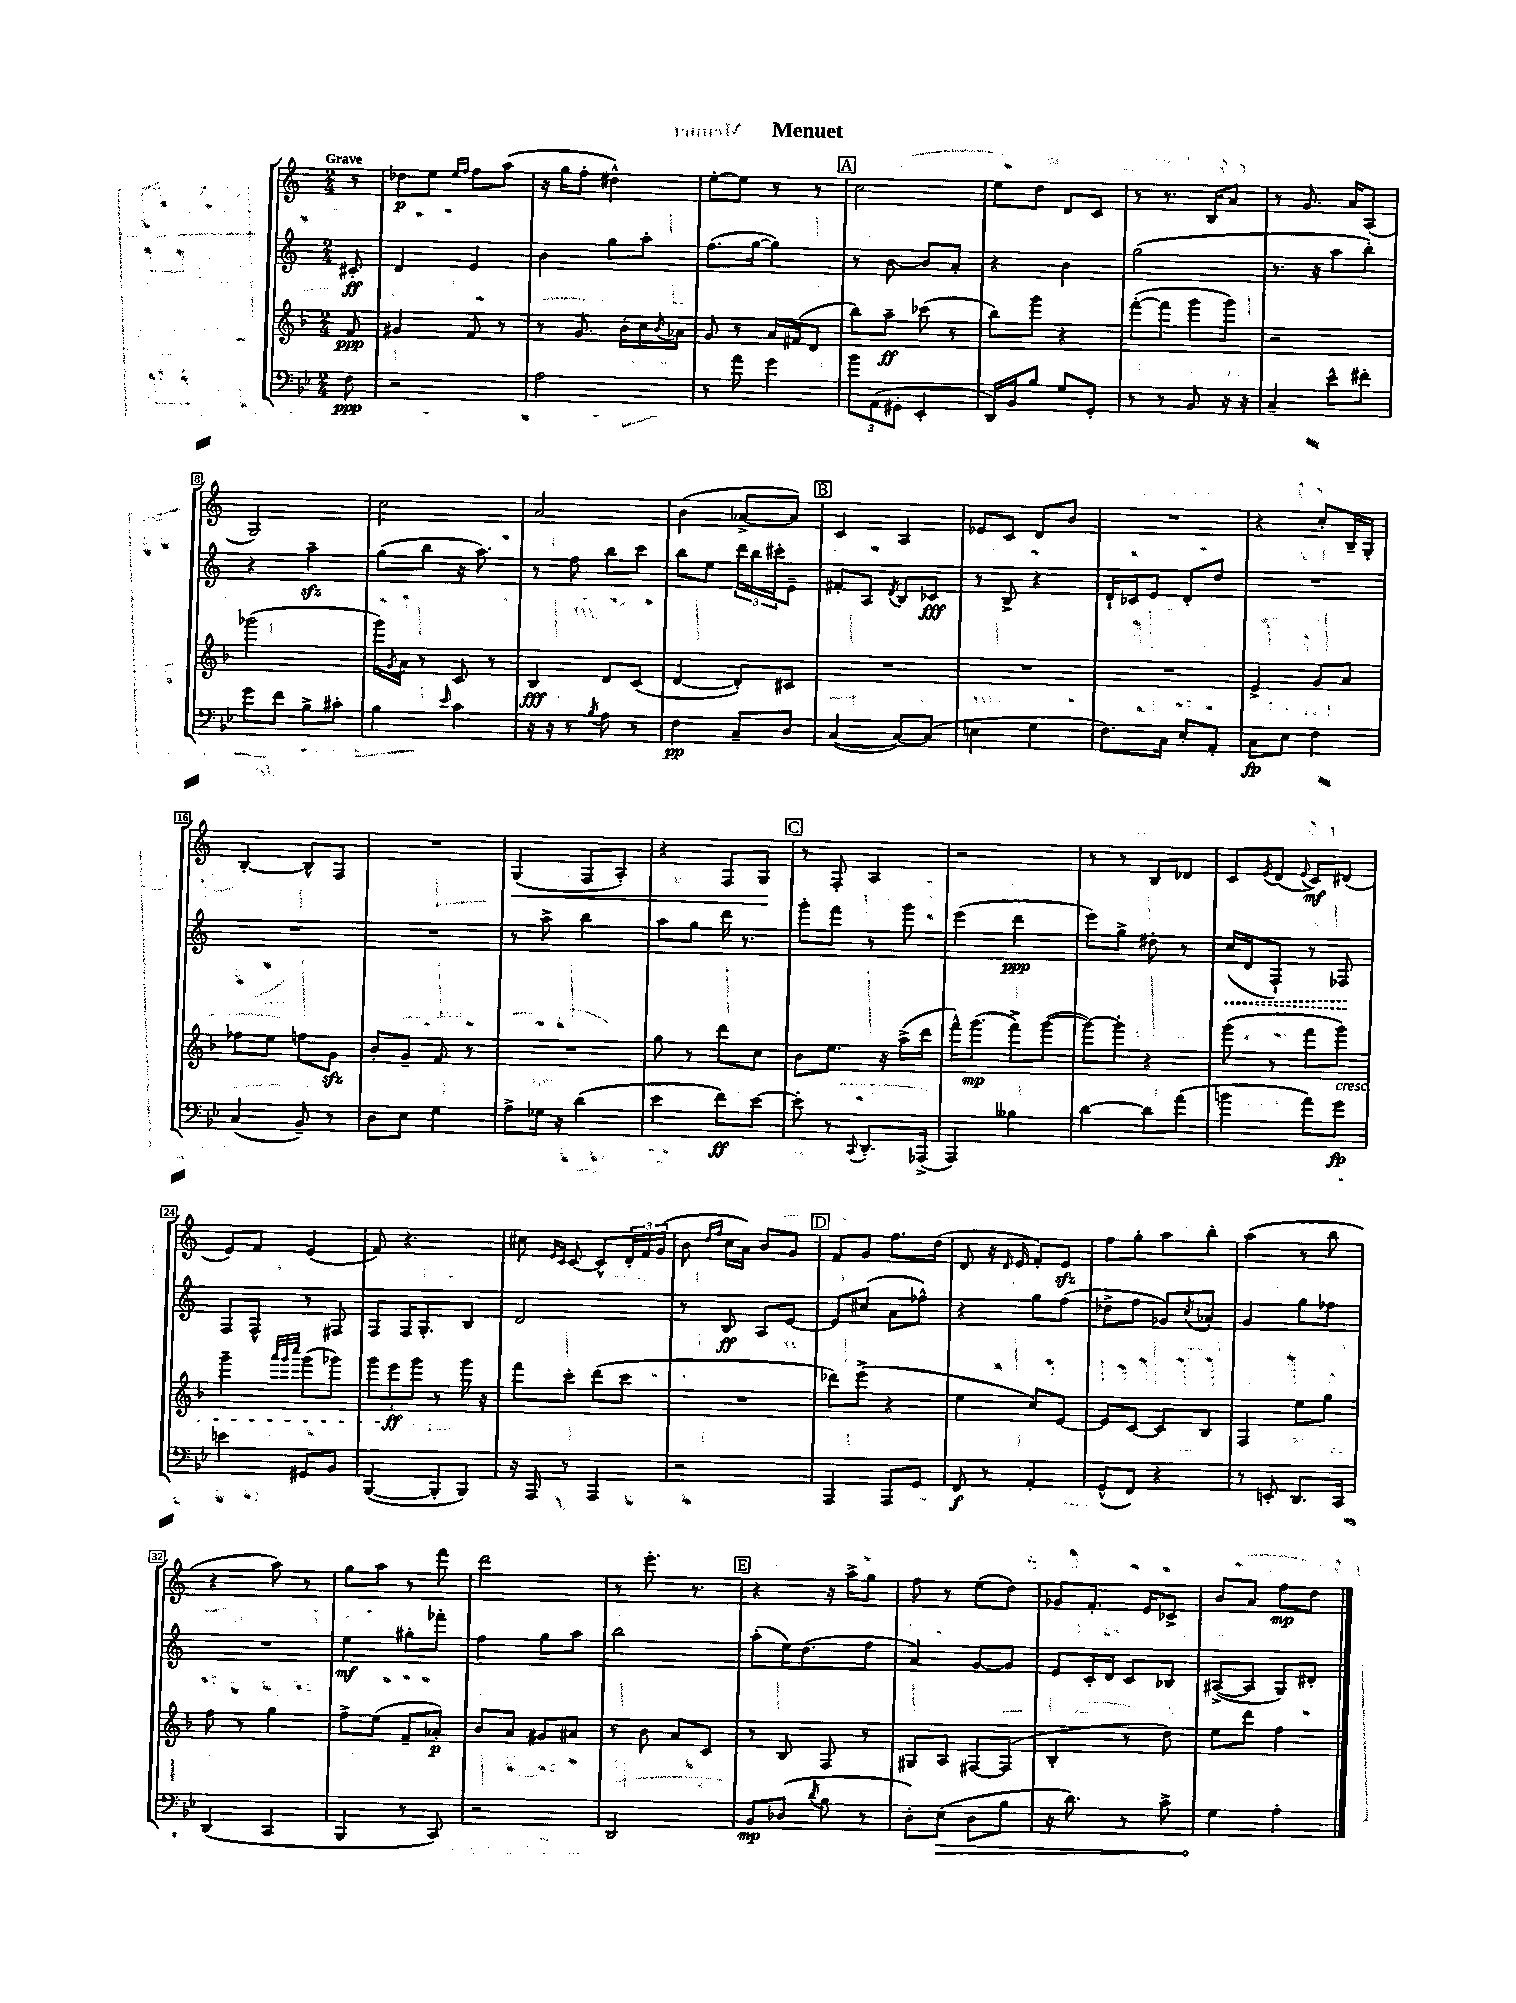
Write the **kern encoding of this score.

**kern	**dynam	**kern	**dynam	**kern	**dynam	**kern	**dynam
*part4	*part4	*part3	*part3	*part2	*part2	*part1	*part1
*staff4	*staff4	*staff3	*staff3	*staff2	*staff2	*staff1	*staff1
*clefF4	*	*clefG2	*	*clefG2	*	*clefG2	*
*k[b-e-]	*	*k[b-]	*	*k[]	*	*k[]	*
*M2/4	*	*M2/4	*	*M2/4	*	*M2/4	*
=	=	=	=	=	=	=	=
!	!	!	!	!	!	!LO:TX:a:B:t=Grave	!
8F\	ppp	8f/	ppp	8c#X'/	ff	8r	.
=1	=1	=1	=1	=1	=1	=1	=1
2r	.	4g#X/	.	4d/	.	8dd-X\L	p
.	.	.	.	.	.	8ee\J	.
.	.	.	.	.	.	16qqee/LL	.
.	.	.	.	.	.	16qqff/JJ	.
.	.	8f/	.	4e/	.	8ff\L	.
.	.	8r	.	.	.	(8aa\J	.
=2	=2	=2	=2	=2	=2	=2	=2
2A\	.	8r	.	4b\	.	16r	.
.	.	.	.	.	.	16gg\KL	.
.	.	8.g/	.	.	.	8ff'\J	.
.	.	.	.	8gg\L	.	4dd#X^^\)	.
.	.	16b-'\LL	.	.	.	.	.
.	.	16cc\	.	8aa'\J	.	.	.
.	.	8qb-/	.	.	.	.	.
.	.	16a-X\JJ	.	.	.	.	.
=3	=3	=3	=3	=3	=3	=3	=3
8r	.	8g/	.	(8.ff\L	.	[8ee'\L	.
8a\	.	8r	.	.	.	8ee\J]	.
.	.	.	.	[16gg\Jk	.	.	.
4g\	.	16a/LL	.	4gg\])	.	8r	.
.	.	(16f#X/J	.	.	.	.	.
.	.	8d/J	.	.	.	8r	.
!!LO:REH:place=s1:t=A
=4	=4	=4	=4	=4	=4	=4	=4
12b-\L	.	8bb-\L)	.	8r	.	2cc\	.
(12AA\	.	.	.	.	.	.	.
.	.	8aa~\J	ff	[8b\	.	.	.
12GG#X'\J	.	.	.	.	.	.	.
4EE-'/	.	(8ccc-X\	.	8b/L]	.	.	.
.	.	8r	.	8a'/J	.	.	.
=5	=5	=5	=5	=5	=5	=5	=5
16DD/LL)	.	8bb-\L)	.	4r	.	8ee\L	.
16BB-/J	.	.	.	.	.	.	.
8B-/J	.	8ggg\J	.	.	.	8dd\J	.
8G/L	.	4r	.	4b\	.	8d/L	.
8GG'/J	.	.	.	.	.	8c/J	.
=6	=6	=6	=6	=6	=6	=6	=6
8r	.	([8fff'\L	.	(2gg\	.	8r	.
8r	.	8fff\J]	.	.	.	8.r	.
8BB-/	.	8ggg\L	.	.	.	.	.
.	.	.	.	.	.	16B/KL	.
16r	.	8ggg\J)	.	.	.	8a/J	.
16r	.	.	.	.	.	.	.
=7	=7	=7	=7	=7	=7	=7	=7
4C~/	.	2r	.	8.r	.	8r	.
.	.	.	.	.	.	8.g/	.
.	.	.	.	16r	.	.	.
8e-^^\L	.	.	.	8aa\L	.	.	.
.	.	.	.	.	.	16a/KL	.
8f#X'\J	.	.	.	8bb'\J)	.	(8A/J	.
!!LO:LB:g=z
=8	=8	=8	=8	=8	=8	=8	=8
8g\L	.	(2ggg-X\	.	4r	.	2G/)	.
8f\J	.	.	.	.	.	.	.
8B-^\L	.	.	.	4aazz~\	.	.	.
8c#X'\J	.	.	.	.	.	.	.
=9	=9	=9	=9	=9	=9	=9	=9
4B-\	.	16ggg\LL)	.	(8gg\L	.	2cc\	.
.	.	8qg/	.	.	.	.	.
.	.	16a\JJ	.	.	.	.	.
.	.	8r	.	8bb\J	.	.	.
16qqe-/	.	.	.	.	.	.	.
4c\	.	8c/	.	16r	.	.	.
.	.	.	.	8.aa\)	.	.	.
.	.	8r	.	.	.	.	.
=10	=10	=10	=10	=10	=10	=10	=10
16r	.	4B-/	fff	8r	.	2a/	.
16r	.	.	.	.	.	.	.
8r	.	.	.	8ff\	.	.	.
8qB-/	.	.	.	.	.	.	.
8A\	.	8d/L	.	8bb\L	.	.	.
8r	.	(8c/J	.	8ccc\J	.	.	.
=11	=11	=11	=11	=11	=11	=11	=11
4F\	pp	[4d/	.	8bb\L	.	(4b\	.
.	.	.	.	8ee\J	.	.	.
8C~/L	.	8d'/L])	.	24ddd\LL	.	[8a-X^/L	.
.	.	.	.	24bb\	.	.	.
.	.	.	.	24ccc#X'\J	.	.	.
8D/J	.	8c#X/J	.	8e~\J	.	8a-/J])	.
!!LO:REH:place=s1:t=B
=12	=12	=12	=12	=12	=12	=12	=12
([4C/	.	2r	.	8f#X'/L	.	4c/	.
.	.	.	.	8A/J	.	.	.
.	.	.	.	8qd/	.	.	.
8C/L_)	.	.	.	8B/L	.	4A/	.
(8C/J]	.	.	.	8c-X/J	fff	.	.
=13	=13	=13	=13	=13	=13	=13	=13
4En\	.	2r	.	8r	.	8e-X/L	.
.	.	.	.	8B^/	.	8c/J	.
4G\	.	.	.	4r	.	8d/L	.
.	.	.	.	.	.	8b/J	.
=14	=14	=14	=14	=14	=14	=14	=14
8.F\L)	.	2r	.	16d`/LL	.	2r	.
.	.	.	.	16c-X/J	.	.	.
.	.	.	.	8e/J	.	.	.
16C\Jk	.	.	.	.	.	.	.
8E-'/L	.	.	.	8d'/L	.	.	.
8AA'/J	.	.	.	8dd/J	.	.	.
=15	=15	=15	=15	=15	=15	=15	=15
8C\L	fp	4e^/	.	2r	.	4r	.
8E-\J	.	.	.	.	.	.	.
4F\	.	8g/L	.	.	.	8cc'/L	.
.	.	8a/J	.	.	.	16B~/L	.
.	.	.	.	.	.	16G'/JJ	.
!!LO:LB:g=z
=16	=16	=16	=16	=16	=16	=16	=16
(4C/	.	8ff-X\L	.	2r	.	[4B'/	.
.	.	8ee\J	.	.	.	.	.
8BB-~/)	.	8ffn\L	.	.	.	8B^^/L]	.
8r	.	8gzz\J	.	.	.	8F/J	.
=17	=17	=17	=17	=17	=17	=17	=17
8D\L	.	8b-'/L	.	2r	.	2r	.
8E-\J	.	8g~/J	.	.	.	.	.
4G\	.	8f/	.	.	.	.	.
.	.	8r	.	.	.	.	.
=18	=18	=18	=18	=18	=18	=18	=18
!	!	!	!	!	!	!	!LO:HP:b
8A^\L	.	2r	.	8r	.	(4G/	<
16G-X\Jk	.	.	.	8aa^\	.	.	.
16r	.	.	.	.	.	.	.
(4d\	.	.	.	4bb\	.	8F/L	.
.	.	.	.	.	.	8A'/J)	.
=19	=19	=19	=19	=19	=19	=19	=19
4e-\	.	8gg\	.	8aa\L	.	4r	.
.	.	8r	.	8gg\J	.	.	.
8f\L)	ff	8ddd\L	.	16ddd\	.	8F/L	.
.	.	.	.	8.r	.	.	.
[8e-\J	.	8cc\J	.	.	.	8G/J	.
.	.	.	.	.	.	.	[
!!LO:REH:place=s1:t=C
=20	=20	=20	=20	=20	=20	=20	=20
8e-'\]	.	8b-\L	.	8ggg'\L	.	8r	.
8r	.	8.ee\J	.	8fff\J	.	8F'/	.
8qqCC/	.	.	.	.	.	.	.
8.DD'/L	.	.	.	8r	.	4A/	.
.	.	16r	.	.	.	.	.
.	.	(16aa^\LL	.	8ggg\	.	.	.
(16AAA-X^/Jk	.	16ddd\JJ	.	.	.	.	.
=21	=21	=21	=21	=21	=21	=21	=21
4AAA/)	.	16fff^^\KL)	.	(4eee\	.	2r	.
.	.	(8.ggg\J	mp	.	.	.	.
4B--X\	.	8fff^\L)	.	4ddd\	ppp	.	.
.	.	([8ggg\J	.	.	.	.	.
=22	=22	=22	=22	=22	=22	=22	=22
[4d\	.	8ggg\L_)	.	8eee\L)	.	8r	.
.	.	8ggg'\J]	.	8gg^\J	.	8r	.
8d\L]	.	4r	.	8dd#X'\	.	8B/L	.
(8a\J	.	.	.	8r	.	8d-X/J	.
=23	=23	=23	=23	=23	=23	=23	=23
!	!	!	!	!	!LO:HP:b	!	!
4bn\	.	(8ggg\	.	(16cc/LL	<	8c/L	.
.	.	.	.	16d/J	.	.	.
.	.	.	.	.	.	8qe/	.
.	.	8r	.	8F`/J)	.	(8d/J	.
.	.	.	.	.	.	8qqe/	.
8a\L)	.	8fff\L	.	8r	.	8c/L)	mf
!	!	!LO:TX:b:i:t=cresc.	!	!	!	!	!
8g\J	fp	8ggg\J)	.	8F-X/	.	(8d#X/J	.
.	.	.	.	.	[	.	.
!!LO:LB:g=z
=24	=24	=24	=24	=24	=24	=24	=24
4en\	.	4ggg~\	.	8F/L	.	8e/L)	.
.	.	.	.	8F^^/J	.	8f/J	.
.	.	32qqaaa/LLL	.	.	.	.	.
.	.	32qqggg/	.	.	.	.	.
.	.	32qqcccc/JJJ	.	.	.	.	.
8GG#X/L	.	(8ggg\L	.	8r	.	(4e/	.
8BB-/J	.	8ggg-X\J)	.	8F#X/	.	.	.
=25	=25	=25	=25	=25	=25	=25	=25
([4BBB-/	.	12ggg\L	.	8F/L	.	8f/)	.
.	.	12eee\	ff	.	.	.	.
.	.	.	.	16F/K	.	4.r	.
.	.	12ggg\J	.	.	.	.	.
.	.	.	.	8.G'/	.	.	.
8BBB-'/L]	.	8r	.	.	.	.	.
8BBB-/J)	.	16ggg\	.	8B/J	.	.	.
.	.	16r	.	.	.	.	.
=26	=26	=26	=26	=26	=26	=26	=26
16r	.	8fff\L	.	2d/	.	8cc#X\	.
16AAA/	.	.	.	.	.	.	.
.	.	.	.	.	.	16qqe/LL	.
.	.	.	.	.	.	16qqc/JJ	.
8r	.	8ccc'\J	.	.	.	[8c/	.
4AAA/	.	(8ddd\L	.	.	.	8c^^/L]	.
.	.	8ccc\J	.	.	.	24d'/L	.
.	.	.	.	.	.	24f/	.
.	.	.	.	.	.	(24g/JJ	.
=27	=27	=27	=27	=27	=27	=27	=27
2r	.	2r	.	8r	.	8b\	.
.	.	.	.	.	.	16qqdd/LL	.
.	.	.	.	.	.	16qqff/JJ	.
.	.	.	.	8B/	ff	16cc\LL	.
.	.	.	.	.	.	16a\JJ)	.
.	.	.	.	8A/L	.	8b/L	.
.	.	.	.	[8e/J	.	8g/J	.
!!LO:REH:place=s1:t=D
=28	=28	=28	=28	=28	=28	=28	=28
4AAA/	.	8ddd-X\L)	.	8e/L]	.	8f/L	.
.	.	(8eee^\J	.	(8cc#X/J	.	8g/J	.
8AAA/L	.	4r	.	8a\L	.	8.ff\L	.
8GG/J	.	.	.	8ff-X^^\J)	.	.	.
.	.	.	.	.	.	(16dd\Jk	.
=29	=29	=29	=29	=29	=29	=29	=29
8FF/	f	4ee\	.	4r	.	8d/	.
8r	.	.	.	.	.	16r	.
.	.	.	.	.	.	16qqd/	.
.	.	.	.	.	.	16e/	.
4AA'/	.	8cc/L)	.	8gg\L	.	8f'/L)	.
.	.	[8e/J	.	(8ff\J	.	8ezz/J	.
=30	=30	=30	=30	=30	=30	=30	=30
(8GG^^/L	.	8e/L]	.	8dd-X^\L	.	8ff\L	.
8FF/J)	.	[8c/J	.	8ff\J	.	8gg'\J	.
4r	.	8c/L]	.	8g-X/L)	.	8aa\L	.
.	.	.	.	8qcc/	.	.	.
.	.	8B-/J	.	8a-X'/J	.	8bb'\J	.
=31	=31	=31	=31	=31	=31	=31	=31
8r	.	4F/	.	4g/	.	(4aa\	.
8EEn'/	.	.	.	.	.	.	.
8.DD/L	.	8ee\L	.	8gg\L	.	8r	.
.	.	8gg\J	.	8ff-X\J	.	8bb\	.
16CC/Jk	.	.	.	.	.	.	.
!!LO:LB:g=z
=32	=32	=32	=32	=32	=32	=32	=32
(4DD/	.	8ff\	.	2r	.	4r	.
.	.	8r	.	.	.	.	.
4CC/	.	4gg\	.	.	.	8aa\)	.
.	.	.	.	.	.	8r	.
=33	=33	=33	=33	=33	=33	=33	=33
4BBB-/	.	8ff^\L	.	4ee\	mf	8gg\L	.
.	.	(8ee\J	.	.	.	8aa\J	.
8r	.	8f~/L	.	8gg#X'\L	.	8r	.
8CC/)	.	8a-X'/J)	p	8fff-X'\J	.	8fff\	.
=34	=34	=34	=34	=34	=34	=34	=34
2r	.	8b-/L	.	4ff\	.	2ddd\	.
.	.	8a/J	.	.	.	.	.
.	.	8g#X/L	.	8gg\L	.	.	.
.	.	8a#X/J	.	8aa\J	.	.	.
=35	=35	=35	=35	=35	=35	=35	=35
2DD/	.	8r	.	2bb\	.	8r	.
.	.	8b-\	.	.	.	8.eee'\	.
.	.	8a/L	.	.	.	.	.
.	.	.	.	.	.	8.r	.
.	.	8c/J	.	.	.	.	.
!!LO:REH:place=s1:t=E
=36	=36	=36	=36	=36	=36	=36	=36
8BB-/L	mp	8r	.	(8aa'\L	.	4r	.
(8D-X/J	.	8B-/	.	16ee\K)	.	.	.
.	.	.	.	(8.dd\	.	.	.
8qd/	.	.	.	.	.	.	.
8B-\	.	8F/	.	.	.	16r	.
.	.	.	.	.	.	16aa^\KL	.
8r	.	8r	.	8ff\J	.	8gg\J	.
=37	=37	=37	=37	=37	=37	=37	=37
8D'\L)	.	8G#X/L	.	4a/)	.	8ff\	.
!	!LO:HP:b	!	!	!	!	!	!
(8E-\J	>	8A/J	.	.	.	8r	.
8D\L	.	[8F#X/L	.	[8g/L	.	(8ee\L	.
8B-\J	.	(8F#/J]	.	8g/J]	.	8dd\J)	.
=38	=38	=38	=38	=38	=38	=38	=38
16r	.	4B-'/	.	8e/L	.	8g-X/L	.
8.d\)	.	.	.	.	.	.	.
.	.	.	.	16c'/L	.	8.f'/J	.
.	.	.	.	16d/JJ	.	.	.
8r	.	8r	.	8c/L	.	.	.
.	.	.	.	.	.	16e/KL	.
8c^\	.	8dd\)	.	8B-X/J	.	8c-X^/J	.
=39	=39	=39	=39	=39	=39	=39	=39
4G\	.	8ee\L	.	([8A#X^/L	.	8b/L	.
.	.	8ddd\J	.	8A#/J]	.	8a/J	.
4A'\	]	4ff\	.	8G/L)	.	8ff\L	mp
.	.	.	.	8d#X'/J	.	8dd\J	.
==	==	==	==	==	==	==	==
*-	*-	*-	*-	*-	*-	*-	*-
